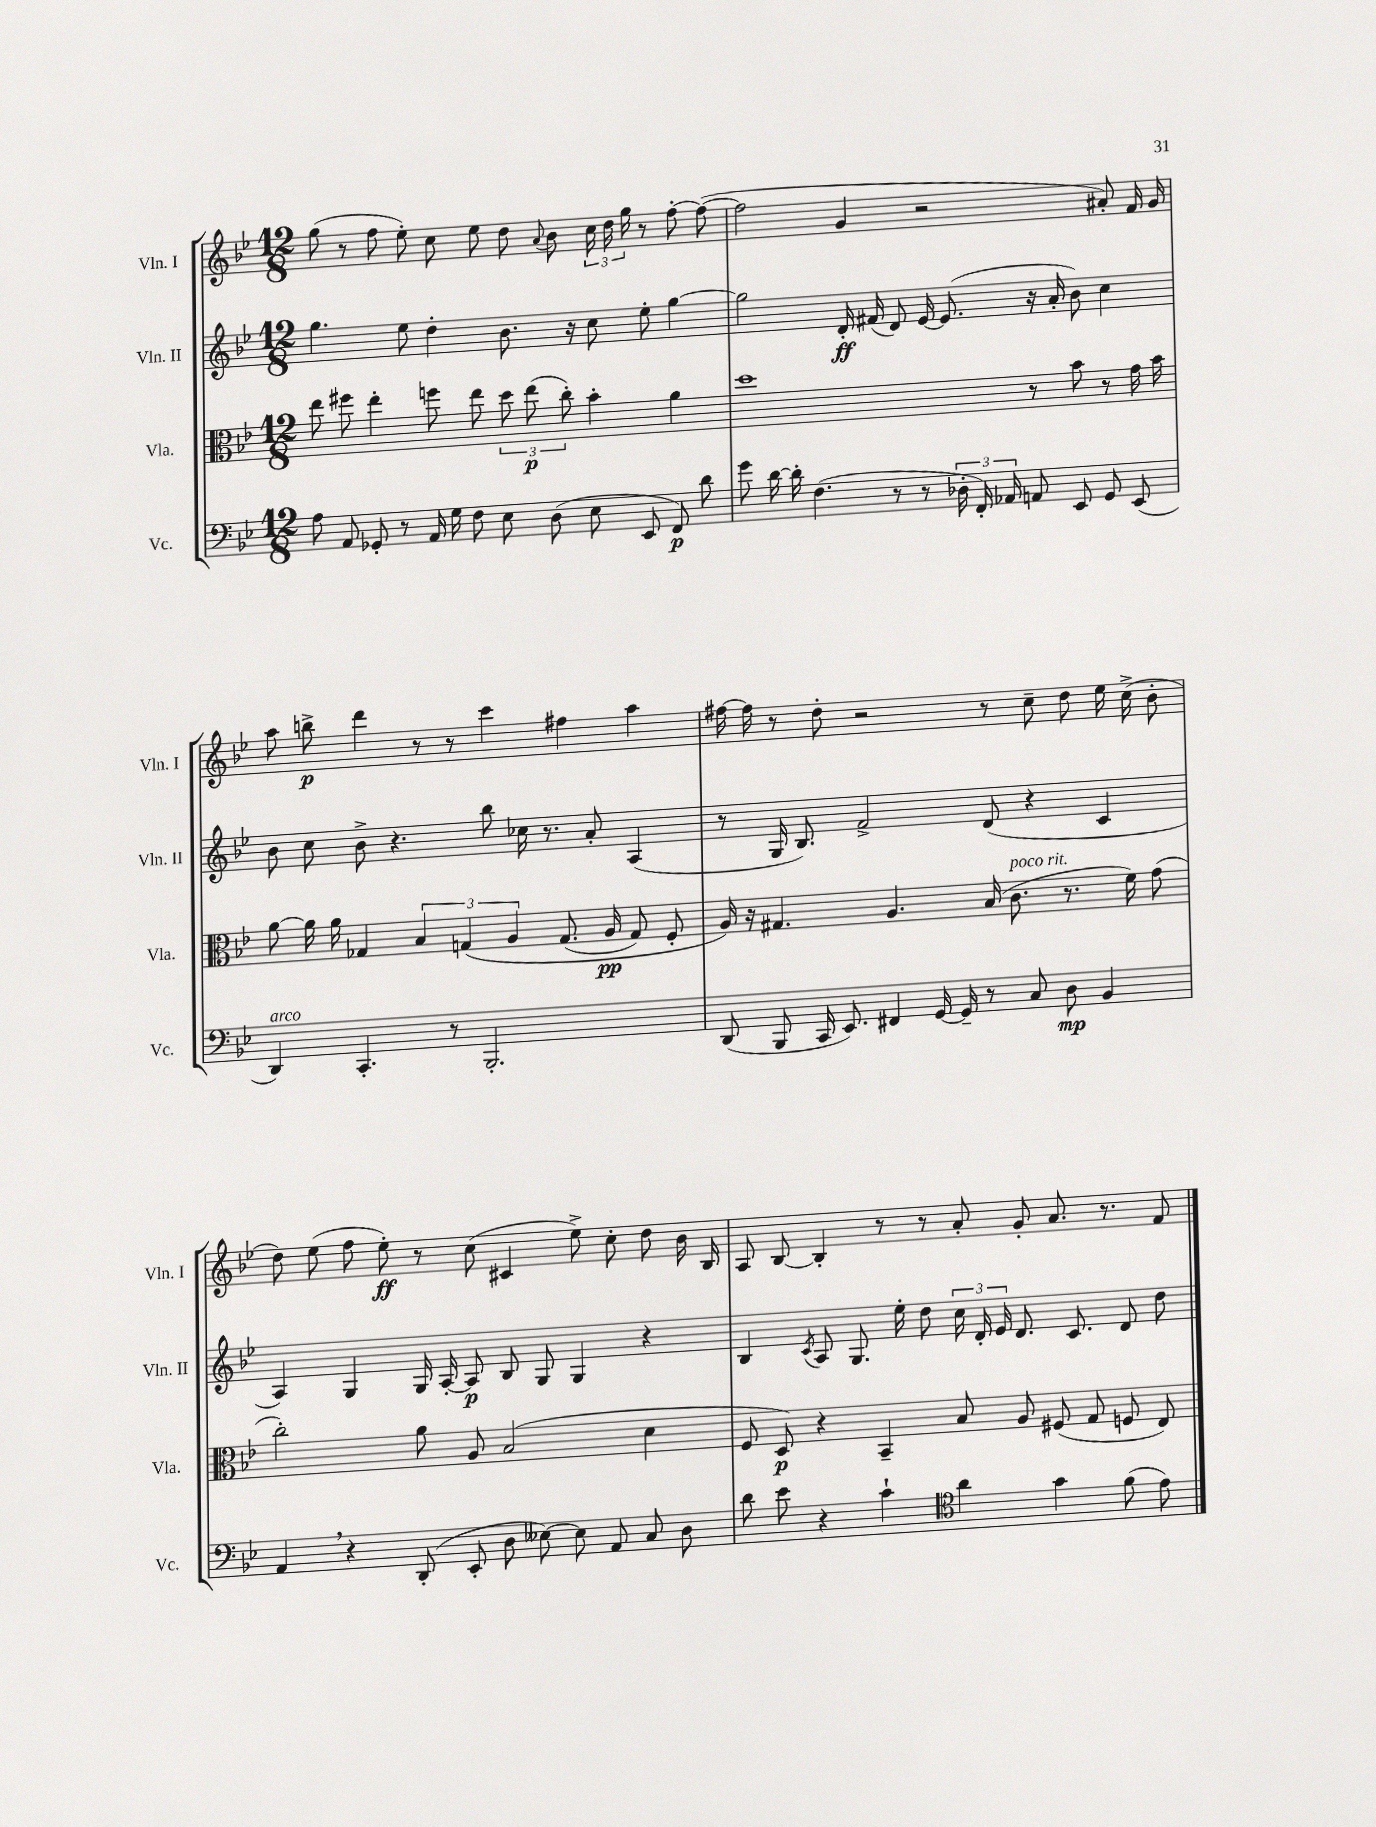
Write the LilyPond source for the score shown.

<<
\new StaffGroup <<
\new Staff = "s0" \with { instrumentName = "Vln. I" shortInstrumentName = "Vln. I" } {
    \clef treble \key bes \major \numericTimeSignature \time 12/8
    \autoBeamOff g''8( r8 f''8 ees''8-.) c''8 ees''8 d''8 \appoggiatura { a'8 } bes'8 \tuplet 3/2 { c''16 d''16 g''16 } r8 f''8~-. f''8~( |
    f''2 g'4 r2 ais'8-.) f'16 g'16 |
    a''8 b''8->\p d'''4 r8 r8 c'''4 fis''4 a''4 |
    fis''16~ fis''16 r8 d''8-. r2 r8 c''8-- d''8 ees''16 c''16->( bes'8-. |
    d''8) ees''8( f''8 ees''8-.\ff) r8 c''8( cis'4 ees''8->) c''8-. d''8 bes'16 bes16 |
    a8 bes8~ bes4-. r8 r8 a'8-. g'8-. a'8. r8. f'8 \bar "|." |
}
\new Staff = "s1" \with { instrumentName = "Vln. II" shortInstrumentName = "Vln. II" } {
    \clef treble \key bes \major \numericTimeSignature \time 12/8
    \autoBeamOff g''4. ees''8 d''4-. bes'8. r16 c''8 ees''8-. g''4~ |
    g''2 d'16-.\ff fis'16( d'8) ees'16~ ees'8.( r16 a'16-. bes'8) c''4 |
    bes'8 c''8 bes'8-> r4. bes''8 ces''16 r8. a'8-. a4( |
    r8 g16 bes8.) f'2-> d'8( r4 c'4 |
    a4) g4 g16 a16~-. a8\p bes8 g8 g4 r4 |
    bes4 \acciaccatura { c'8 } a8 g8. ees''16-. d''8 \tuplet 3/2 { c''16 d'16-. ees'16 } d'8. c'8. d'8 d''8 \bar "|." |
}
\new Staff = "s2" \with { instrumentName = "Vla." shortInstrumentName = "Vla." } {
    \clef alto \key bes \major \numericTimeSignature \time 12/8
    \autoBeamOff ees''8 fis''8 ees''4-. f''8 ees''8 \tuplet 3/2 { d''8 ees''8\p( c''8-.) } bes'4-. a'4 |
    d''1 r8 bes'8 r8 g'16 bes'16 |
    a'8~ a'16 a'16 ges4 \tuplet 3/2 { bes4 g4\( a4 } g8.( a16\pp g8) f8-. |
    a16\) r16 gis4. a4. bes16( c'8.^\markup { \italic "poco rit." } r8. f'16) g'8( |
    c''2-.) a'8 a8 bes2( d'4 |
    f8 d8\p) r4 bes,4-- bes8 a8 fis8( g8 f8 ees8) \bar "|." |
}
\new Staff = "s3" \with { instrumentName = "Vc." shortInstrumentName = "Vc." } {
    \clef bass \key bes \major \numericTimeSignature \time 12/8
    \autoBeamOff a8 a,8 ges,8-. r8 a,16 g16 f8 ees8 d8( ees8 ees,8 f,8\p) d'8 |
    g'8 d'16~ d'16-. f4.( r8 r8 \tuplet 3/2 { des16-. f,16-.) aes,16 } a,8 ees,8 g,8 ees,8( |
    d,4^\markup { \italic "arco" }) c,4.-. r8 bes,,2.-. |
    d,8( bes,,8 c,16 ees,8.) fis,4 g,16~ g,16-- r8 c8 d8\mp bes,4 |
    a,4 \breathe r4 d,8-.( ees,8-. d8 eeses8~) eeses8 a,8 c8 d8 |
    d'8 ees'8 r4 c'4-! \clef tenor a'4 g'4 f'8( ees'8) \bar "|." |
}
>>
>>
\layout { \context { \Score \remove "Bar_number_engraver" } }
